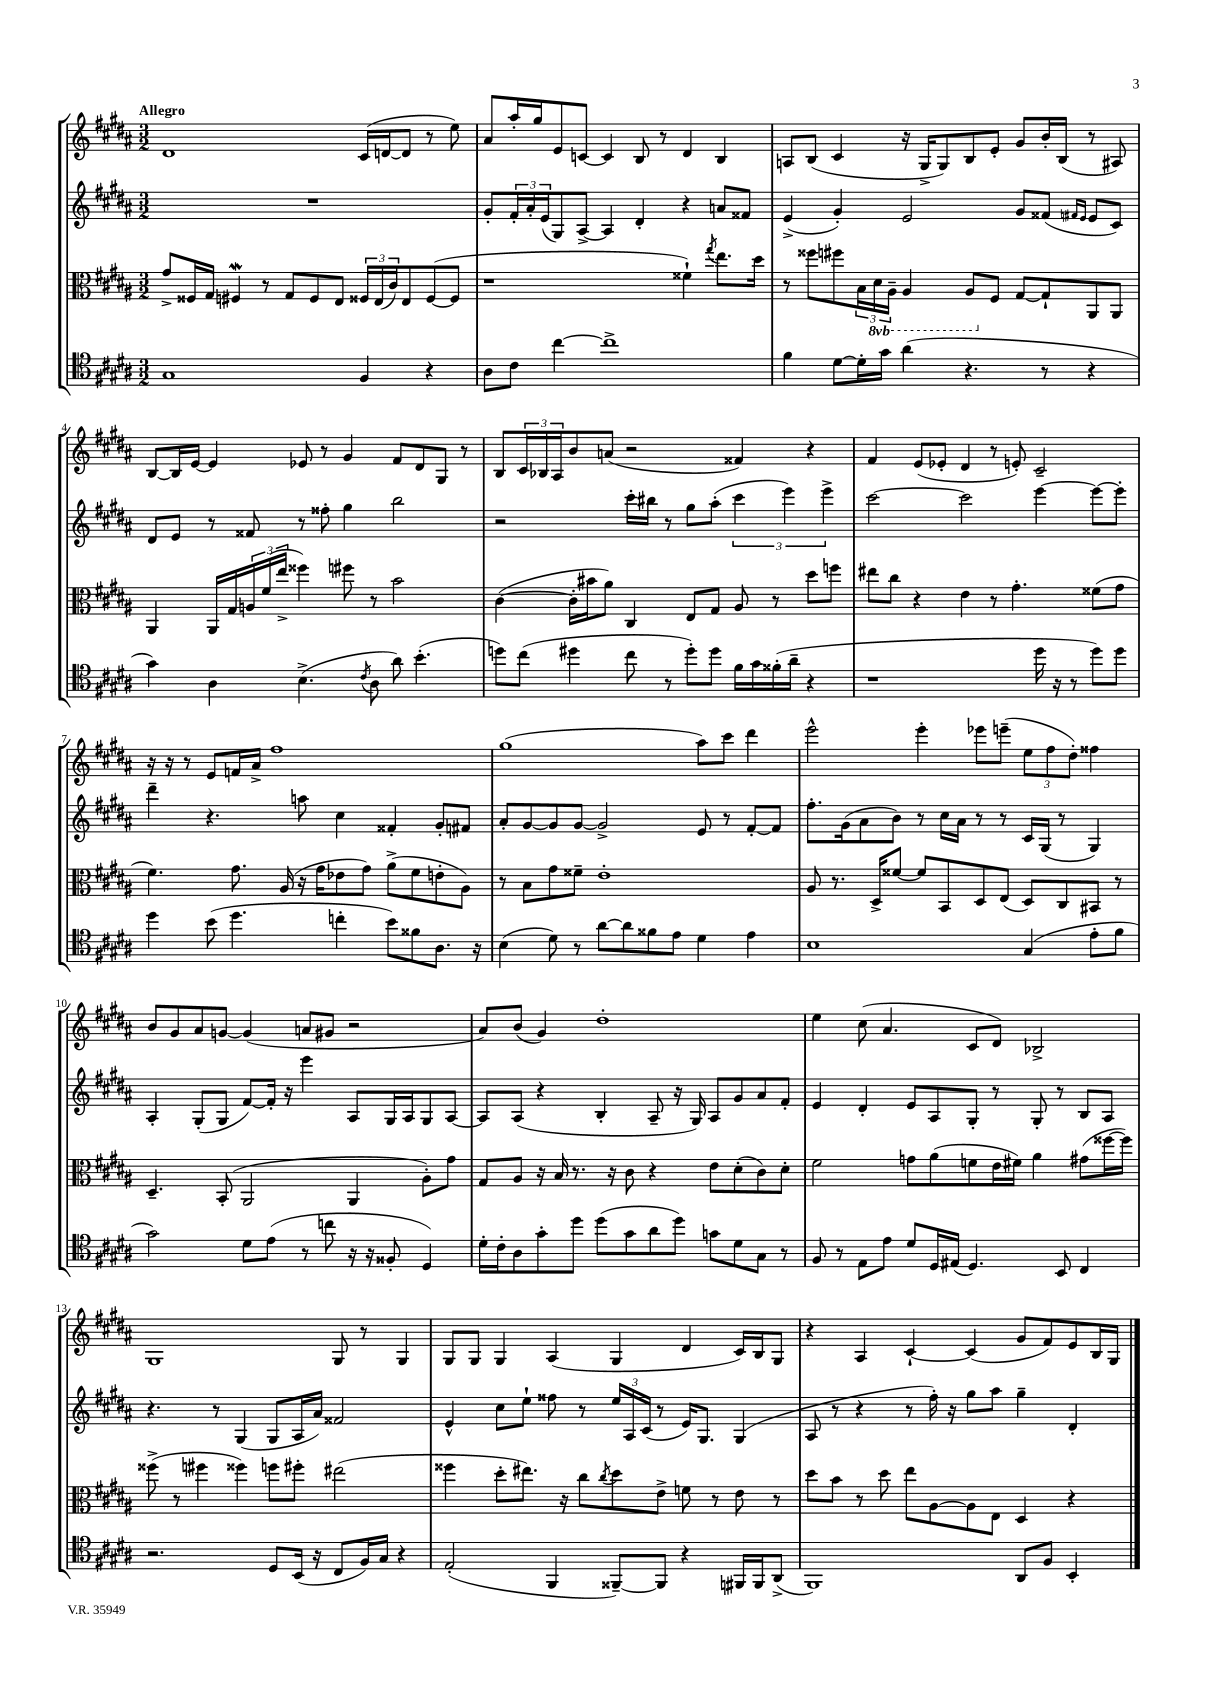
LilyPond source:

<<
\new StaffGroup <<
\new Staff = "s0" {
    \clef treble \key b \major \numericTimeSignature \time 3/2 \tempo "Allegro"
    dis'1 cis'16( d'16~ d'8 r8 e''8) |
    ais'8 ais''16-. gis''16 e'8 c'8~ c'4 b8 r8 dis'4 b4 |
    a8 b8( cis'4 r16 gis16-> gis8) b8 e'8-. gis'8 b'16-. b16( r8 ais8) |
    b8~ b16 e'16~ e'4 ees'8 r8 gis'4 fis'8 dis'8 gis8 r8 |
    b8 \tuplet 3/2 { cis'16 bes16 ais16 } b'8 a'8( r2 fisis'4) r4 |
    fis'4 e'8( ees'8-. dis'4 r8 e'8-.) cis'2-- |
    r16 r16 r8 e'8 f'16 ais'16-> fis''1 |
    gis''1( ais''8) cis'''8 dis'''4 |
    e'''2-^ e'''4-. ees'''8 e'''8--( \tuplet 3/2 { e''8 fis''8 dis''8-.) } fisis''4 |
    b'8 gis'8 ais'8 g'8~ g'4( a'8 gis'8 r2 |
    ais'8) b'8( gis'4) dis''1-. |
    e''4 cis''8( ais'4. cis'8 dis'8) bes2-> |
    gis1 gis8 r8 gis4 |
    gis8 gis8 gis4 ais4( gis4 dis'4 cis'16) b16 gis8 |
    r4 ais4 cis'4~-! cis'4( gis'8 fis'8) e'8 b16 gis16 \bar "|." |
}
\new Staff = "s1" {
    \clef treble \key b \major \numericTimeSignature \time 3/2
    R1. |
    gis'8-. \tuplet 3/2 { fis'16-. ais'16-. e'16( } gis8) ais8~-> ais4 dis'4-. r4 a'8 fisis'8 |
    e'4->( gis'4-.) e'2 gis'8 fisis'8( \grace { fis'16 e'16 } e'8 cis'8) |
    dis'8 e'8 r8 fisis'8 r8 fisis''8-. gis''4 b''2 |
    r2 cis'''16-. bis''16 r8 gis''8 ais''8-.( \tuplet 3/2 { cis'''4 e'''4) e'''4-> } |
    cis'''2~ cis'''2 e'''4~ e'''8~ e'''8-. |
    dis'''4-- r4. a''8 cis''4 fisis'4-. gis'8-. fis'8 |
    ais'8-. gis'8~ gis'8 gis'8~ gis'2-> e'8 r8 fis'8~-. fis'8 |
    fis''8.-. gis'16( ais'8 b'8) r8 cis''16 ais'16 r8 r8 cis'16 gis16( r8 gis4) |
    ais4-. gis8-.( gis8 fis'8~) fis'16-. r16 e'''4 ais8 gis16 ais16 gis8 ais8~ |
    ais8 ais8( r4 b4-. ais8-- r16 gis16) ais8 gis'8 ais'8 fis'8-. |
    e'4 dis'4-. e'8 ais8 gis8-. r8 gis8-. r8 b8 ais8 |
    r4. r8 gis4( gis8 ais16 ais'16) fisis'2 |
    e'4-^ cis''8 e''8-! fisis''8 r8 \tuplet 3/2 { e''16 ais16 cis'16( } r8 e'16) gis8. gis4( |
    ais8 r8 r4 r8 fis''16-.) r16 gis''8 ais''8 gis''4-- dis'4-. \bar "|." |
}
\new Staff = "s2" {
    \clef alto \key b \major \numericTimeSignature \time 3/2 \set Staff.ottavationMarkups = #ottavation-simple-ordinals
    gis'8-> fisis16 gis16 fis4\mordent r8 gis8 fis8 e8 \tuplet 3/2 { fisis16 e16( cis'16) } e8 fisis8~( fisis8 |
    r1 fisis'4-!) \acciaccatura { gis''8 } e''8. dis''16 |
    r8 fisis''8 fis''8 \tuplet 3/2 { b16 \ottava #-1 dis16 ais,16-- } ais,4 ais,8 \ottava #0 fis8 gis8~ gis8-! ais,8 ais,8 |
    ais,4 ais,16 gis16 \tuplet 3/2 { a16 fis'16( e''16-> } fisis''4) fis''8 r8 b'2 |
    cis'4~( cis'16-. bis'16 ais'8) cis4 e8 gis8 ais8 r8 dis''8 f''8 |
    eis''8 cis''8 r4 e'4 r8 gis'4.-. fisis'8( gis'8 |
    fis'4.) gis'8. ais16( r16 gis'16 ees'8 gis'8) ais'8->( fis'8 e'8-. ais8) |
    r8 b8 gis'8 fisis'8-- e'1-. |
    ais8 r8. dis16-> fisis'8~ fisis'8 b,8 dis8 e8( dis8) cis8 bis,8 r8 |
    dis4.-- b,8-.( ais,2 ais,4 ais8-.) gis'8 |
    gis8 ais8 r16 b16 r8. r16 cis'8 r4 e'8 dis'8-.( cis'8) dis'8-. |
    fis'2 g'8 ais'8( f'8 e'16 fis'16) ais'4 gis'8( fisis''16~ fisis''16) |
    fisis''8->( r8 fis''4 fisis''4) f''8 fis''8-. eis''2( |
    fisis''4 dis''8-. eis''8.) r16 cis''8 \acciaccatura { cis''8 } dis''8 e'8-> f'8 r8 e'8 r8 |
    dis''8 b'8 r8 dis''8 e''8 ais8~ ais8 e8 dis4 r4 \bar "|." |
}
\new Staff = "s3" {
    \clef tenor \key b \major \numericTimeSignature \time 3/2
    gis1 fis4 r4 |
    ais8 cis'8 cis''4~ cis''1-> |
    fis'4 dis'8~ dis'16-. gis'16 ais'4( r4. r8 r4 |
    gis'4) ais4 b4.->( \acciaccatura { cis'8 } ais8 ais'8) b'4.-.( |
    d''8) cis''8( dis''4 cis''8 r8 dis''8-.) dis''8 fis'16 gis'16 fisis'16-.( ais'16-- r4 |
    r1 dis''16 r16 r8 dis''8) dis''8 |
    dis''4 b'8( dis''4. c''4-. b'8) fisis'8 ais8. r16 |
    b4( dis'8) r8 ais'8~ ais'8 fisis'8 e'8 dis'4 e'4 |
    b1 gis4( e'8-. fis'8 |
    gis'2) dis'8 e'8( r8 c''8 r16 r16 fisis8-. dis4) |
    dis'16-. cis'16-. ais8 gis'8-. dis''8 dis''8( gis'8 ais'8 dis''8) g'8 dis'8 gis8 r8 |
    fis8 r8 e8 e'8 dis'8 dis16 eis16( dis4.) b,8 cis4 |
    r2. dis8 b,16( r16 cis8 fis16) gis16 r4 |
    e2-.( fis,4 fisis,8~--) fisis,8 r4 fis,16 fis,16 ais,8->( |
    fis,1) ais,8 fis8 b,4-. \bar "|." |
}
>>
>>
